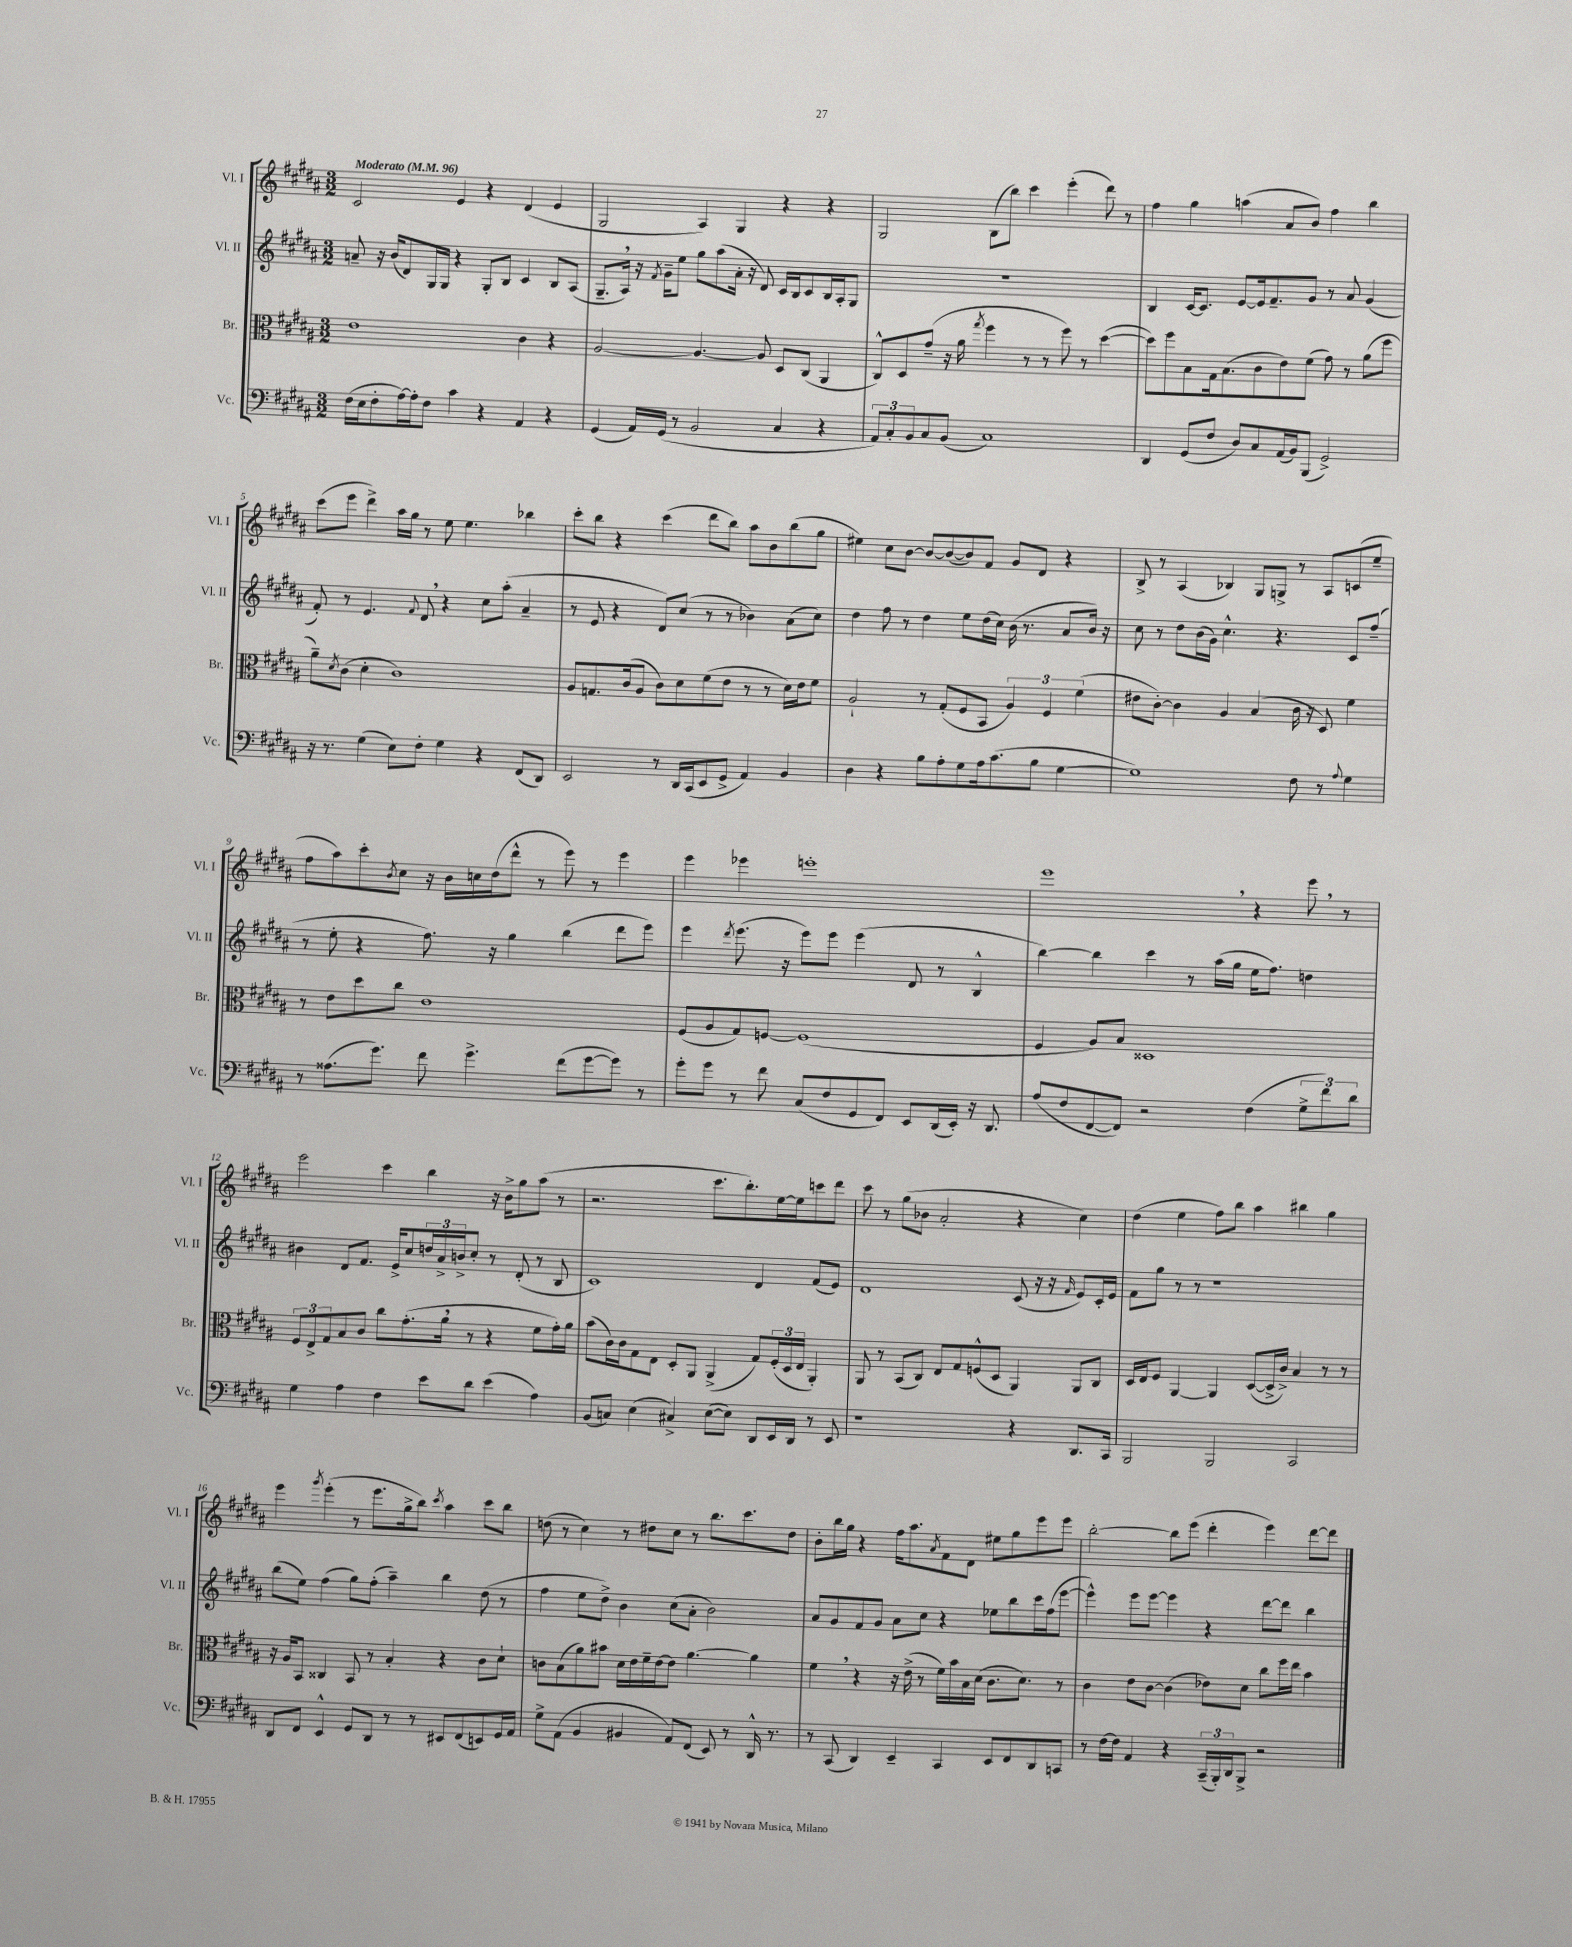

**kern	**kern	**kern	**kern
*staff4	*staff3	*staff2	*staff1
*clefF4	*clefC3	*clefG2	*clefG2
*k[f#c#g#d#a#]	*k[f#c#g#d#a#]	*k[f#c#g#d#a#]	*k[f#c#g#d#a#]
*M3/2	*M3/2	*M3/2	*M3/2
*MM96	*MM96	*MM96	*MM96
(16F#	1e	8a~	2c#
16E	.	.	.
8F#'	.	16r	.
.	.	(16b	.
[16A#)	.	8d#)	.
16A#']	.	.	.
8F#	.	16G#	.
.	.	16G#	.
4c#	.	4r	4e
4r	.	8G#'	4r
.	.	8B	.
4AA#	4c#	4c#	(4d#
4r	4r	8B	4e
.	.	(8A#	.
=	=	=	=
(4GG#	[2A#	8.G#~	2G#
.	.	16A#)	.
16AA#)	.	16r	.
.	.	8qf#	.
(16GG#	.	16g#~	.
8r	.	8ee	.
2BB	4.A#_	8gg#	4A#)
.	.	(8aa#	.
.	.	16a#'	4G#
.	.	16r	.
.	8A#]	8d#)	.
4C#	8D#	16c#	4r
.	.	16B	.
.	(8C#	8c#	.
4r	4AA#	16B	4r
.	.	16A#'	.
.	.	8G#	.
=	=	=	=
12AA#)	8C#^^)	1.r	2G#
12C#'	.	.	.
.	8D#	.	.
12BB	.	.	.
8C#	(8g#~	.	.
(8BB	16r	.	.
.	16a#	.	.
.	8qgg#	.	.
1C#)	4ff#	.	(8B
.	.	.	8bb)
.	8r	.	4ccc#
.	8r	.	.
.	8ff#)	.	(4eee'
.	8r	.	.
.	([4dd#	.	8ddd#)
.	.	.	8r
=	=	=	=
4DD#	8dd#])	4B	4ff#
.	8ff#	.	.
(8GG#	8B	[16c#	4gg#
.	.	8.c#]	.
8F#	16G#	.	.
.	(8.B	.	.
8D#)	.	[8e	(4aa
8C#	8c#	16e]	.
.	.	8.f#~	.
(16AA#	8e)	.	8a#
16BB)	.	.	.
(8BBB	(8f#	8g#	8b)
2GG#^)	8g#)	8r	4ff#
.	8r	8a#	.
.	(8a#	(4g#	4bb
.	8ff#	.	.
=	=	=	=
16r	8a#~)	8f#')	(8ccc#
8.r	.	.	.
.	8qd#	.	.
.	(8c#	8r	8eee
(4G#	4d#'	4.e	4ddd#^)
8E)	1c#)	.	16aa#
.	.	.	16gg#
.	.	8qqf#	.
8F#'	.	8d#	8r
4G#	.	4r	8ee
.	.	.	4.ee
4r	.	8cc#	.
.	.	(8aa#'	.
(8FF#	.	4a#~	4bb-
8DD#)	.	.	.
=	=	=	=
2EE	8A#	8r	8ccc#'
.	8.G	8e	8bb
.	.	4r	4r
.	(16c#	.	.
.	8A#	.	.
8r	8c#)	8d#)	(4ccc#
16DD#	8d#	(8cc#	.
(16CC#	.	.	.
8EE	(8f#	8r	8ddd#
8GG#^	8e	8r	8bb)
4AA#)	8r	4b-)	8aa#
.	8r	.	8b
4BB	16d#)	(8a#	(8bb
.	16e	.	.
.	8f#	8cc#)	8gg#
=	=	=	=
4D#	2A#`	4dd#	4ee#)
4r	.	8ff#	8cc#
.	.	8r	[8b
8B	8r	4dd#	8b_
8A#'	(8G#'	.	(8b_
8G#	8F#	8ee	8b])
16A#	8BB	(16dd#	8f#
(8.c#	.	16cc#)	.
.	6A#)	(16b	8g#
.	.	8.r	.
8B	.	.	8d#
.	6F#	.	.
[4G#	.	8a#	4r
.	(6f#	.	.
.	.	16b)	.
.	.	16r	.
=	=	=	=
1G#])	8e#	8cc#	8B^
.	[8c#')	8r	8r
.	4c#]	8dd#	(4A#
.	.	(16b	.
.	.	16g#)	.
.	4A#	4.cc#^^	4B-)
.	(4B	.	8G#
.	.	4.r	8G^
8F#	16c#	.	8r
.	16r	.	.
8r	8D#)	.	8A#
8qqA#	.	.	.
4G#	4f#	8c#	(8c
.	.	(8ff#~	8ee~
=	=	=	=
8r	8r	8r	8ff#
(8.A##	8e	8ee'	8aa#)
.	8dd#	4r	8ccc#'
8.g#)	.	.	.
.	.	.	8qb
.	8cc#	.	8cc#
8f#	1e	8.ff#)	16r
.	.	.	16b
4.g#^	.	.	16cc
.	.	16r	(16dd#
.	.	4gg#	8ddd#^^
.	.	.	8r
(8f#	.	(4bb	8eee)
[8g#	.	.	8r
8g#])	.	8ddd#	4eee
8r	.	8eee)	.
=	=	=	=
8g#'	(8F#	4eee	4eee
8g#	8A#	.	.
.	.	8qddd#	.
8r	8G#)	(8.eee	4eee-
8f#	[8F	.	.
.	.	16r	.
(8C#	(1F]	8eee)	1eee'
8F#	.	8eee	.
8GG#	.	(4eee	.
8FF#)	.	.	.
8EE	.	8d#	.
(16DD#	.	8r	.
16EE')	.	.	.
16r	.	4B^^	.
8.DD#	.	.	.
=	=	=	=
(8A#	4F#	[4bb)	1eee
8F#	.	.	.
[8FF#	8A#)	4bb]	.
8FF#])	8B	.	.
2r	1D##	4ccc#	.
.	.	8r	.
.	.	(16aa#	.
.	.	16gg#	.
(4F#	.	16ee	4r
.	.	8.ff#)	.
12G#^	.	4dd	8eee
12f#)	.	.	.
.	.	.	8r
12d#	.	.	.
=	=	=	=
4G#	12F#	4b#	2eee
.	12E^	.	.
.	12G#	.	.
4A#	8B	8d#	.
.	8c#	8.f#	.
4F#	8cc#	.	4ccc#
.	.	16e^	.
.	(8.g#'	8cc#	.
8e	.	24dd	4bb
.	.	24a#^	.
.	16a#	.	.
.	.	24b^	.
8d#	8r	8cc#'	.
(4e	4r	8r	16r
.	.	.	16b^
.	.	(8d#'	8gg#
4A#)	8f#	8r	(8aa#
.	16g#')	8B	8r
.	16a#	.	.
=	=	=	=
(8BB	(8b	1c#)	2.r
8C)	16c#)	.	.
.	16c#	.	.
(4E	8G#	.	.
.	8E	.	.
4C#^)	8D#'	.	.
.	8AA#	.	.
([8E	(4AA#^	.	8.ccc#
8E])	.	.	.
.	.	.	8.bb')
8DD#	8G#)	4d#	.
16EE	(24F#'	.	[16ee
.	24D#	.	.
16DD#	.	.	16ee]
.	24E	.	.
8r	4AA#')	(8f#	8ccc
8EE	.	8e)	8ddd#
=	=	=	=
1r	8AA#	1d#	8ccc#
.	8r	.	8r
.	(8BB	.	(8gg#
.	8C#)	.	8b-
.	8E	.	2a#'
.	8G#	.	.
.	(8F^^	.	.
.	8D#	.	.
4r	4AA#)	(8c#	4r
.	.	16r	.
.	.	16r	.
.	.	16qqf#	.
8.DD#	8AA#	8e)	4cc#)
.	8C#	16c#'	.
16CC#	.	16e	.
=	=	=	=
2BBB	16D#	8f#	(4dd#
.	16E	.	.
.	8F#	8gg#	.
.	[4AA#	8r	4ee
.	.	8r	.
2BBB	4AA#]	1r	8ff#)
.	.	.	8bb
.	([8D#	.	4aa#
.	16D#^]	.	.
.	16c#^)	.	.
2CC#	4B	.	4bb#
.	8r	.	4gg#
.	8r	.	.
=	=	=	=
8DD#	16r	(8bb	4eee
.	16A#	.	.
8FF#	8BB	8ee)	.
.	.	.	8qggg#
4EE^^	4C##	(4ff#	(4eee'
8GG#	8BB	8gg#)	8r
8DD#	8r	(8ff#'	8.eee
8r	4B'	4aa#~)	.
.	.	.	16gg#^
8r	.	.	8bb)
.	.	.	8qccc#
8EE#	4r	4bb	4aa#
(8FF#	.	.	.
8EE)	8c#	(8dd#	8ccc#
16GG#	8d#`	8r	8bb
16AA#	.	.	.
=	=	=	=
8G#^	8c	4ff#	(8dd
(8AA#	(8B	.	8r
4BB	8a#)	8ee	4cc#)
.	8b#	8dd#^)	.
4BB#	16d#	4b	8r
.	16e	.	.
.	16f#~	.	8dd#
.	[16e	.	.
8AA#)	8e]	(8cc#	8cc#
(8FF#	[4.a#	8a#'	8r
8EE)	.	2b)	8.bb
8r	.	.	.
.	.	.	8.ccc#
16DD#^^	4a#]	.	.
8.r	.	.	.
.	.	.	8dd#
=	=	=	=
8r	4f#	8a#	8b'
(8CC#	.	8g#	16bb
.	.	.	16gg#
4DD#)	4r	8f#	4r
.	.	8g#	.
4EE~	16r	8a#	16ff#
.	(16e^	.	8.aa#
.	8r	8cc#	.
.	.	.	8qa#
4CC#	16f#)	4r	8f#
.	16b	.	.
.	16B	.	8d#
.	(16d#	.	.
8EE	8.c#	8ee-	8ee#
8FF#	.	8bb	8gg#
.	8.d#)	.	.
8DD#	.	16ccc#	8eee
.	.	(16ff#	.
8CC	8r	[8eee	8eee
=	=	=	=
8r	4c#	4eee^^])	[2bb'
[16F#	.	.	.
16F#]	.	.	.
4AA#	8e	8eee	.
.	[8c#	[8eee	.
4r	(4c#]	4eee]	8bb]
.	.	.	(8eee
(24CC#~	8e-)	4r	4ddd#'
24BBB')	.	.	.
24DD#	.	.	.
8BBB^	8d#	.	.
2r	8cc#	[8ddd#	4eee)
.	16ff#	8ddd#]	.
.	16ee	.	.
.	4b	4bb	[8ddd#
.	.	.	8ddd#]
==	==	==	==
*-	*-	*-	*-
